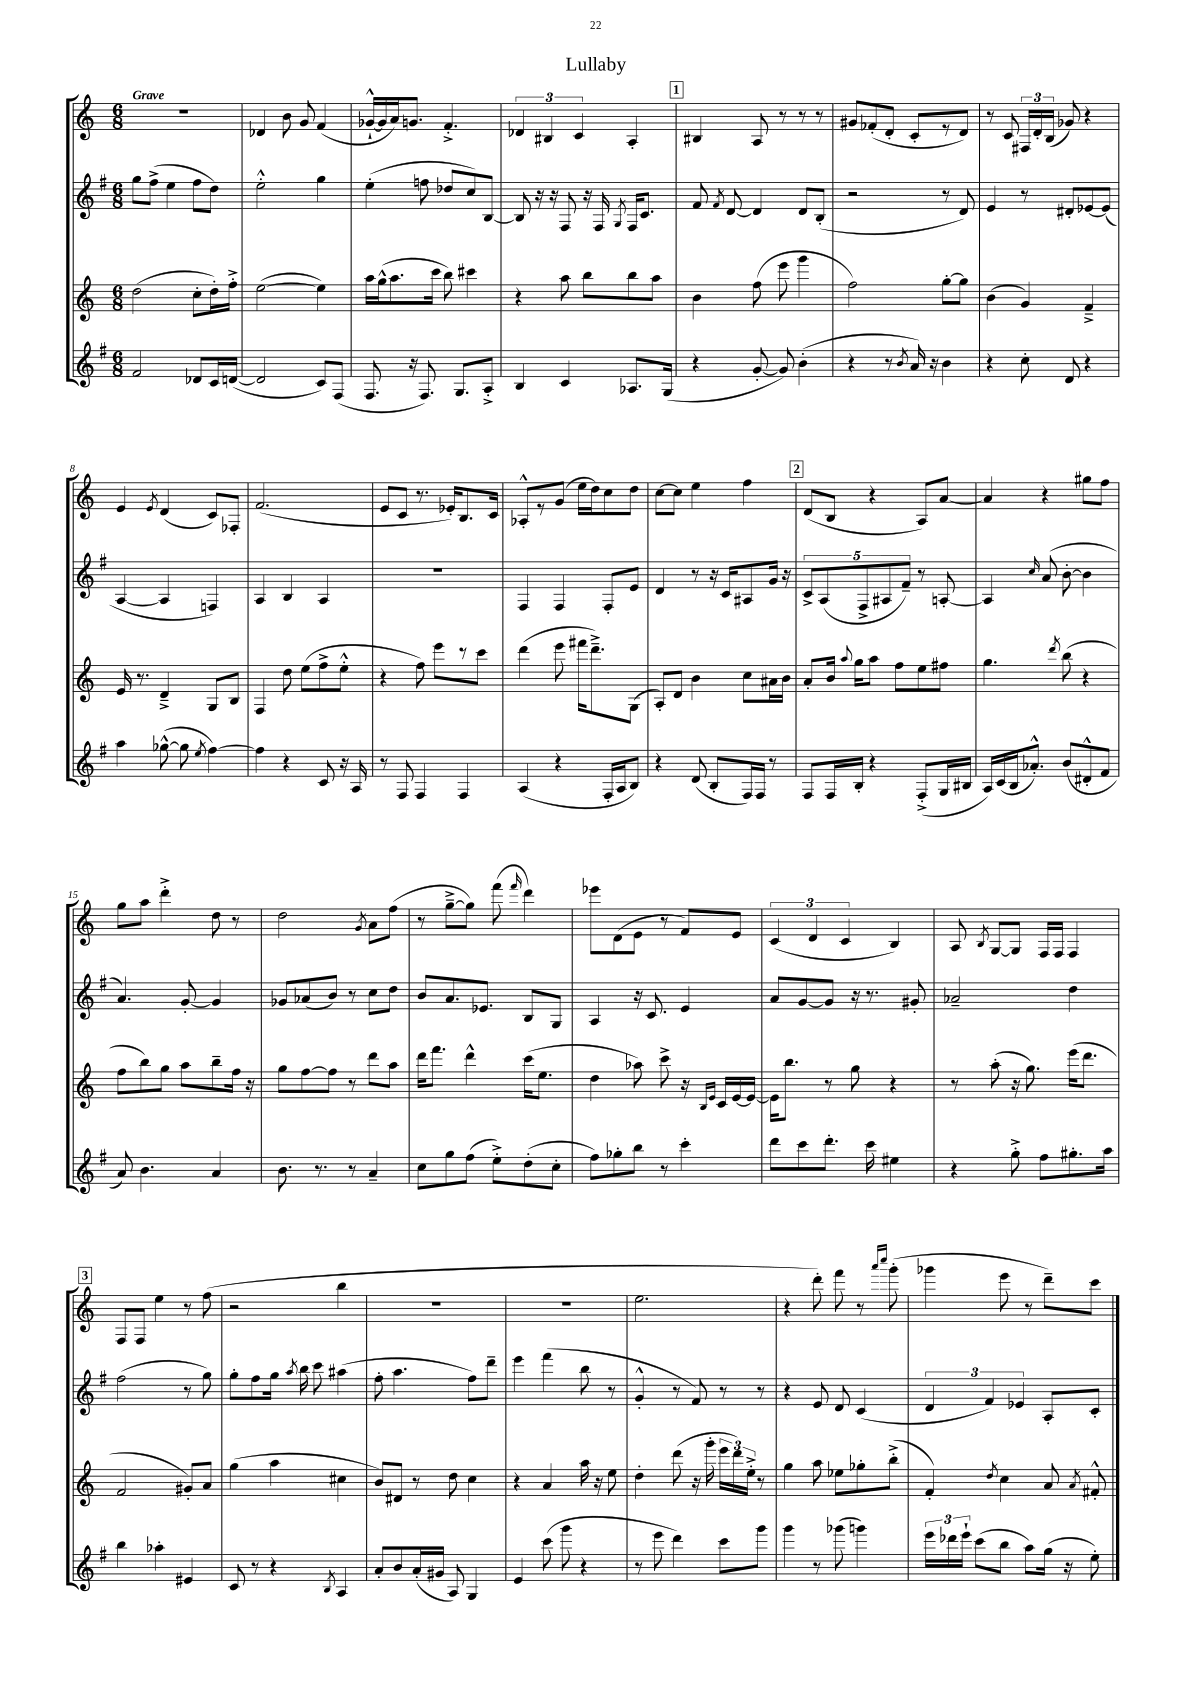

**kern	**kern	**kern	**kern
*staff4	*staff3	*staff2	*staff1
*clefG2	*clefG2	*clefG2	*clefG2
*k[f#]	*k[]	*k[f#]	*k[]
*M6/8	*M6/8	*M6/8	*M6/8
2f#	(2dd	8gg	2.r
.	.	(8ff#^	.
.	.	4ee	.
8d-	8cc'	8ff#	.
16c	16dd')	8dd)	.
([16d	16ff'^	.	.
=	=	=	=
2d]	([2ee	2ee'^^	4d-
.	.	.	8b
.	.	.	8g
8c)	4ee])	4gg	(4f
(8F#	.	.	.
=	=	=	=
8.F#	16aa	(4ee'	[16g-`^^
.	(16gg^^	.	16g-]
.	8.aa	.	16a)
16r	.	.	8.g
8.F#)	.	8ff	.
.	16ccc	.	.
.	8bb)	8dd-	4.f'^
8.G	.	.	.
.	4ccc#	8cc)	.
8A'^	.	[8B	.
=	=	=	=
4B	4r	8B]	6d-
.	.	16r	.
.	.	.	6B#
.	.	16r	.
4c	8aa	8F#	.
.	.	.	6c
.	8bb	16r	.
.	.	16F#	.
.	.	8qG	.
8.A-	8bb	16F#	4A'
.	.	8.c	.
.	8aa	.	.
(16G	.	.	.
=	=	=	=
4r	4b	8f#	4B#
.	.	8qf#	.
.	.	[8d	.
[8g'	(8ff	4d]	8A
8g])	8eee	.	8r
(4b'	4ggg	8d	8r
.	.	(8B'	8r
=	=	=	=
4r	2ff)	2r	8g#
.	.	.	(8f-'
8r	.	.	8d'
8qb	.	.	.
16a)	.	.	8c'
16r	.	.	.
4b	[8gg'	8r	8r
.	8gg]	8d)	8d)
=	=	=	=
4r	(4b	4e	8r
.	.	.	8c
8cc'	4g)	8r	24F#
.	.	.	24d'
.	.	.	(24B
8d	.	8d#'	8g-)
4r	4f~^	[8e-	4r
.	.	(8e-]	.
=	=	=	=
4aa	16e	[4A	4e
.	8.r	.	.
.	.	.	8qe
([8gg-^^	4d~^	4A]	(4d
8gg-]	.	.	.
8qee	.	.	.
[4ff#)	8G	4F)	8c)
.	8B	.	8F-'
=	=	=	=
4ff#]	4F	4A	(2.f
4r	8dd	4B	.
.	(8ee	.	.
8c	8ff^	4A	.
16r	8ee'^^	.	.
16A	.	.	.
=	=	=	=
8r	4r	2.r	8e
8F#	.	.	8c
4F#	8ff)	.	8.r
.	8eee	.	.
.	.	.	16e-')
4F#	8r	.	8.B
.	8ccc	.	.
.	.	.	16c
=	=	=	=
(4A	(4ddd	4F#	8A-'^^
.	.	.	8r
4r	8eee	4F#	(8g
.	16fff#	.	16ee
.	8.ddd~^)	.	16dd)
16F#'	.	8F#'	8cc
16A	.	.	.
8B)	(8G	8e	8dd
=	=	=	=
4r	8A')	4d	[8cc
.	8d	.	8cc]
(8d	4b	8r	4ee
8B'	.	16r	.
.	.	16c	.
16F#)	8cc	8A#	4ff
16F#	.	.	.
8r	16a#	16g	.
.	16b	16r	.
=	=	=	=
8F#	8a'	10c^	(8d
.	.	(10A	.
16F#	16b	.	8B
.	8qqaa	.	.
16B'	16gg	.	.
.	.	10F#^	.
4r	8aa	.	4r
.	.	10A#	.
.	8ff	.	.
.	.	10f#~)	.
(8F#'^	8ee	8r	8A)
16G	8ff#	[8A'	[8a
16B#	.	.	.
=	=	=	=
16A)	4.gg	4A]	4a]
(16c	.	.	.
16B	.	.	.
8.a-'^^)	.	.	.
.	.	16qqcc	.
.	.	(8a	4r
.	8qddd	.	.
(8b	(8bb	[8b'	.
8d#'^^	4r	4b]	8gg#
8f#	.	.	8ff
=	=	=	=
8a)	8ff	4.a)	8gg
4.b	8bb)	.	8aa
.	8gg	.	4ddd'^
.	8aa	[8g'	.
4a	8bb~	4g]	8dd
.	16ff	.	8r
.	16r	.	.
=	=	=	=
8.b	8gg	8g-	2dd
.	[8ff	(8a-	.
8.r	.	.	.
.	8ff]	8b)	.
8r	8r	8r	.
.	.	.	8qg
4a~	8ddd	8cc	8a
.	8aa	8dd	(8ff
=	=	=	=
8cc	16ddd	8b	8r
.	8.fff	.	.
8gg	.	8.a	[8gg~^
(8ff#	4ddd^^	.	8gg])
.	.	8.e-	.
8ee'^)	.	.	(8fff
.	.	.	16qqfff
(8dd'	(16ccc	8B	4ddd)
.	8.ee	.	.
8cc'	.	8G	.
=	=	=	=
8ff#)	4dd	4A	8eee-
8gg-'	.	.	(8d
8bb	8aa-)	16r	8e
.	.	8.c	.
8r	8ccc^	.	8r
4ccc'	16r	4e	8f)
.	16qqB	.	.
.	16qqe	.	.
.	16c	.	.
.	[16e	.	8e
.	16e_	.	.
=	=	=	=
8ddd	16e]	8a	(6c
.	8.bb	.	.
8ccc	.	[8g	.
.	.	.	6d
8.ddd'	8r	8g]	.
.	.	.	6c
.	8gg	16r	.
16ccc	.	8.r	.
4ee#	4r	.	4B)
.	.	8g#'	.
=	=	=	=
4r	8r	2a-~	8A
.	.	.	8qB
.	(8aa'	.	[8G
8gg'^	16r	.	8G]
.	8.gg)	.	.
8ff#	.	.	16F
.	.	.	16F
8.gg#'	(16eee	4dd	4F
.	8.ddd	.	.
16aa	.	.	.
=	=	=	=
4bb	2f	(2ff#	8F
.	.	.	8F
4aa-'	.	.	4ee
4e#	8g#')	8r	8r
.	8a	8gg)	(8ff
=	=	=	=
8c	(4gg	8gg'	2r
8r	.	8ff#	.
4r	4aa	16gg	.
.	.	8qaa	.
.	.	16bb	.
.	.	8ccc	.
8qB	.	.	.
4A	4cc#	(4aa#	4bb
=	=	=	=
8a'	8b)	8ff#'	2.r
8b	8d#	4.aa	.
(16a'	8r	.	.
16g#	.	.	.
8A)	8dd	.	.
4G	4cc	8ff#)	.
.	.	8ddd~	.
=	=	=	=
4e	4r	4eee	2.r
(8ccc	4a	(4fff#	.
8ggg	.	.	.
4r	16aa	8bb	.
.	16r	.	.
.	8ee	8r	.
=	=	=	=
8r	4dd'	4g'^^	2.ee
8eee	.	.	.
4ddd)	(8ddd	8r	.
.	16r	8f#)	.
.	16ggg'	.	.
8ccc	24eee	8r	.
.	24ddd)	.	.
.	24ee'^	.	.
8ggg	8r	8r	.
=	=	=	=
4ggg	4gg	4r	4r
8r	8aa	8e	8ddd')
(8ggg-	8ee-	8d	8fff
4ggg)	8gg-'	(4c	8r
.	.	.	16qqaaa
.	.	.	16qqcccc
.	(8bb'^	.	(8ggg'
=	=	=	=
24eee	4f')	6d	4ggg-
24ddd-	.	.	.
24eee`	.	.	.
(8ccc	.	.	.
.	.	6f#)	.
.	8qdd	.	.
8bb	4cc	.	8eee
.	.	6e-	.
8aa)	.	.	8r
(16gg	8a	8A'	8ddd~)
16r	.	.	.
.	8qa	.	.
8ee')	8f#'^^	8c'	8ccc
==	==	==	==
*-	*-	*-	*-
